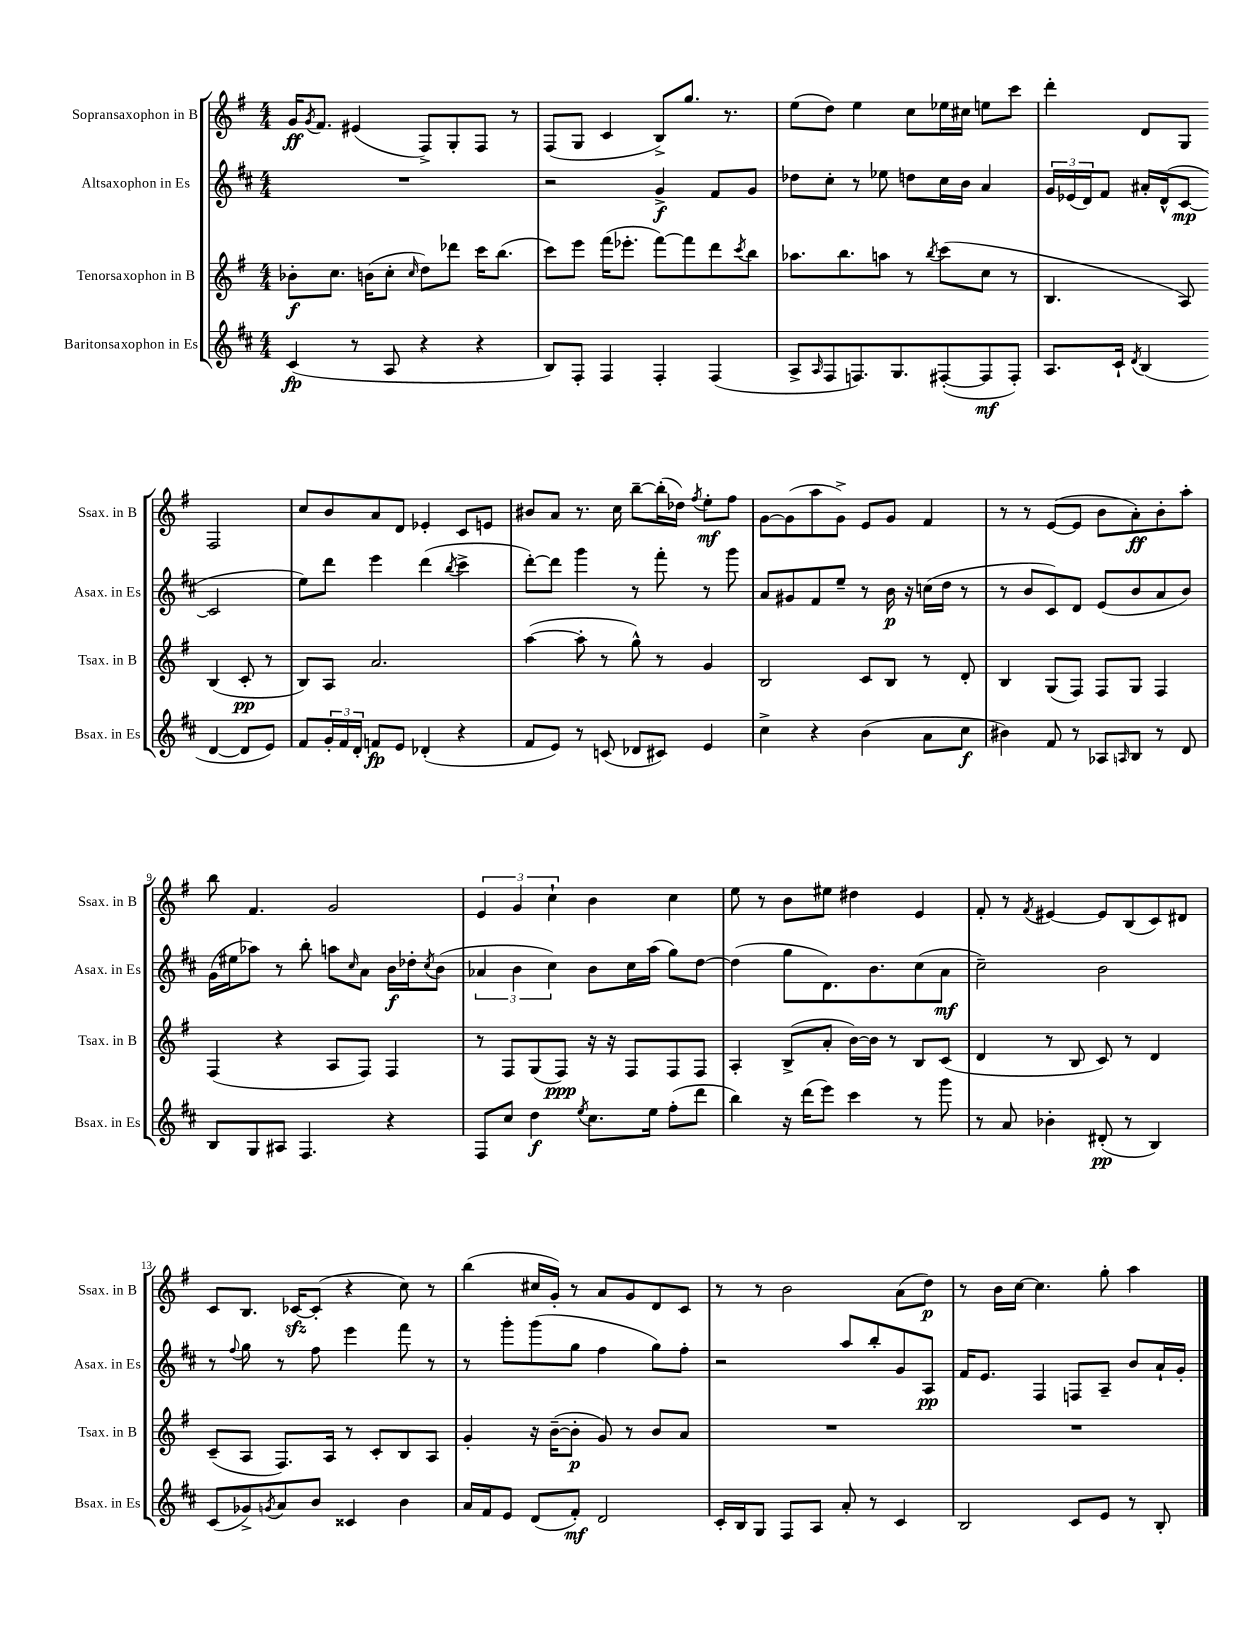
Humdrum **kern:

**kern	**kern	**kern	**kern
*staff4	*staff3	*staff2	*staff1
*clefG2	*clefG2	*clefG2	*clefG2
*k[f#c#]	*k[f#]	*k[f#c#]	*k[f#]
*M4/4	*M4/4	*M4/4	*M4/4
(4c#/	8b-'\L	1r	16g/LK
.	.	.	8qg/
.	.	.	8.f#/J
.	8.cc\J	.	.
8r	.	.	(4e#/
.	(16b\LK	.	.
8A/	8cc'\J	.	.
.	16qqcc/	.	.
4r	8dd\L)	.	8F#^/L)
.	8ddd-\J	.	8G'/
4r	16ccc\LK	.	8F#/J
.	(8.bb\J	.	.
.	.	.	8r
=	=	=	=
8B/L)	8ccc\L)	2r	(8F#/L
8F#'/J	8eee\J	.	8G/J
4F#/	(16fff#\LK	.	4c/
.	8.eee-'\J	.	.
4F#'/	[8fff#\L)	4g^/	8B^/L)
.	8fff#\]	.	8.gg/J
(4F#/	8ddd\	8f#/L	.
.	.	.	8.r
.	8qccc/	.	.
.	8bb\J	8g/J	.
=	=	=	=
8A^/L	8.aa-\L	8dd-\L	(8ee\L
16qqA/	.	.	.
8F#/	.	8cc#'\J	8dd\J)
.	8.bb\	.	.
8.F/)	.	8r	4ee\
.	8aa\J	8ee-\	.
8.G/	.	.	.
.	8r	8dd\L	8cc\L
.	8qbb/	.	.
([8F#'/	(8ccc\L	16cc#\L	16ee-\L
.	.	16b\JJ	16cc#\JJ
8F#/]	8cc\J	4a/	8ee\L
8F#'/J)	8r	.	8ccc\J
=	=	=	=
8.A/L	4.B/	24g/LL	4ddd'\
.	.	(24e-/	.
.	.	24d/J)	.
.	.	8f#/J	.
16c#`/Jk	.	.	.
8qd/	.	.	.
(4B/	.	16a#'/LL	8d/L
.	.	(16d^^/J	.
.	8A/)	[8c#/J	8G/J
[4d/	(4B/	2c#/]	2F#/
8d/]L	8c'/	.	.
8e/J)	8r	.	.
=	=	=	=
8f#/L	8B/L)	8ee\L)	8cc/L
24g'/L	8A/J	8ddd\J	8b/
24f#/	.	.	.
24d'/JJ	.	.	.
8f/L	2.a/	4eee\	8a/
8e/J	.	.	8d/J
(4d-'/	.	(4ddd\	4e-'/
.	.	8qbb/	.
4r	.	4ccc#^\	8c/L
.	.	.	8e/J
=	=	=	=
8f#/L	([4aa\	[8ddd'\L)	8b#/L
8e/J)	.	8ddd\]J	8a/J
8r	8aa'\]	4ggg\	8.r
(8c/	8r	.	.
.	.	.	16cc\
8d-/L	8gg^^\)	8r	[8bb~\L
8c#/J)	8r	8fff#'\	(16bb'\]L
.	.	.	16dd-\JJ)
.	.	.	8qff#/
4e/	4g/	8r	8ee'\L
.	.	8ggg\	8ff#\J
=	=	=	=
4cc#^\	2B/	8a/L	[8g\L
.	.	8g#/	(8g\]
4r	.	8f#/	8aa\
.	.	8ee~/J	8g^\J)
(4b\	8c/L	8r	8e/L
.	8B/J	16b\	8g/J
.	.	16r	.
8a\L	8r	(16cc\LL	4f#/
.	.	16dd\JJ	.
8cc#\J	8d'/	8r	.
=	=	=	=
4b#\)	4B/	8r	8r
.	.	8b/L	8r
8f#/	(8G/L	8c#/)	([8e/L
8r	8F#/J)	8d/J	8e/]J
8A-/L	8F#/L	(8e/L	8b\L
16qqA/	.	.	.
8B/J	8G/J	8b/	8a'\)
8r	4F#/	8a/	8b'\
8d/	.	8b/J)	8aa'\J
=	=	=	=
8B/L	(4F#/	(16g\LL	8bb\
.	.	16ee#\J	.
8G/	.	8aa-\J)	4.f#/
8A#/J	4r	8r	.
4.F#/	.	8bb'\	.
.	8A/L	8aa\L	2g/
.	.	16qqcc#/	.
.	8F#/J)	8a\J	.
4r	4F#/	16b\LL	.
.	.	16dd-'\J	.
.	.	8qcc#/	.
.	.	(8b\J	.
=	=	=	=
8F#/L	8r	6a-/	6e/
8cc#/J	8F#/L	.	.
.	.	6b\	6g/
4dd\	(8G/	.	.
.	.	6cc#\)	6cc`\
.	8F#/J)	.	.
8qee/	.	.	.
8.cc#\L	16r	8b\L	4b\
.	16r	.	.
.	8F#/L	16cc#\L	.
16ee\Jk	.	(16aa\JJ	.
(8ff#'\L	8F#/	8gg\L)	4cc\
8ddd\J	8F#/J	[8dd\J	.
=	=	=	=
4bb\)	4A'/	(4dd\]	8ee\
.	.	.	8r
16r	(8B^/L	8gg\L	8b\L
(16ddd\LK	.	.	.
8eee\J)	8a'/J	8.d\)	8ee#\J
4ccc#\	[16b\LL)	.	4dd#\
.	16b\]JJ	8.b\	.
.	8r	.	.
8r	8B/L	(8cc#\	4e/
8ggg\	(8c/J	8a\J	.
=	=	=	=
8r	4d/	2cc#~\)	8f#'/
8a/	.	.	8r
.	.	.	8qf#/
4b-'\	8r	.	[4e#/
.	8B/	.	.
(8d#'/	8c/)	2b\	8e#/]L
8r	8r	.	(8B/
4B/)	4d/	.	8c/)
.	.	.	8d#/J
=	=	=	=
(8c#/L	(8c~/L	8r	8c/L
.	.	8qqff#/	.
8g-^/)	8A/J	8gg\	8.B/J
8qg/	.	.	.
8a/	8.F#/L)	8r	.
.	.	.	[16c-/LK
8b/J	.	8ff#\	(8c-'/]J
.	16A/Jk	.	.
4c##/	8r	4eee\	4r
.	8c'/L	.	.
4b\	8B/	8fff#\	8cc\)
.	8A/J	8r	8r
=	=	=	=
16a/LL	4g'/	8r	(4bb\
16f#/J	.	.	.
8e/J	.	8ggg'\L	.
(8d/L	16r	(8ggg\	16cc#/LL
.	([16b~\LK	.	16g'/JJ)
8f#'/J)	8b'\]J	8gg\J	8r
2d/	8g/)	4ff#\	8a/L
.	8r	.	8g/
.	8b/L	8gg\L)	8d/
.	8a/J	8ff#'\J	8c/J
=	=	=	=
16c#'/LL	1r	2r	8r
16B/J	.	.	.
8G/J	.	.	8r
8F#/L	.	.	2b\
8A/J	.	.	.
8a'/	.	8aa/L	.
8r	.	8bb'/	.
4c#/	.	8g/	(8a\L
.	.	8A/J	8dd\J)
=	=	=	=
2B/	1r	16f#/LK	8r
.	.	8.e/J	.
.	.	.	16b\LL
.	.	.	[16cc\JJ
.	.	4F#/	4.cc\]
8c#/L	.	8F/L	.
8e/J	.	8A~/J	8gg'\
8r	.	8b/L	4aa\
8B'/	.	16a`/L	.
.	.	16g'/JJ	.
==	==	==	==
*-	*-	*-	*-
